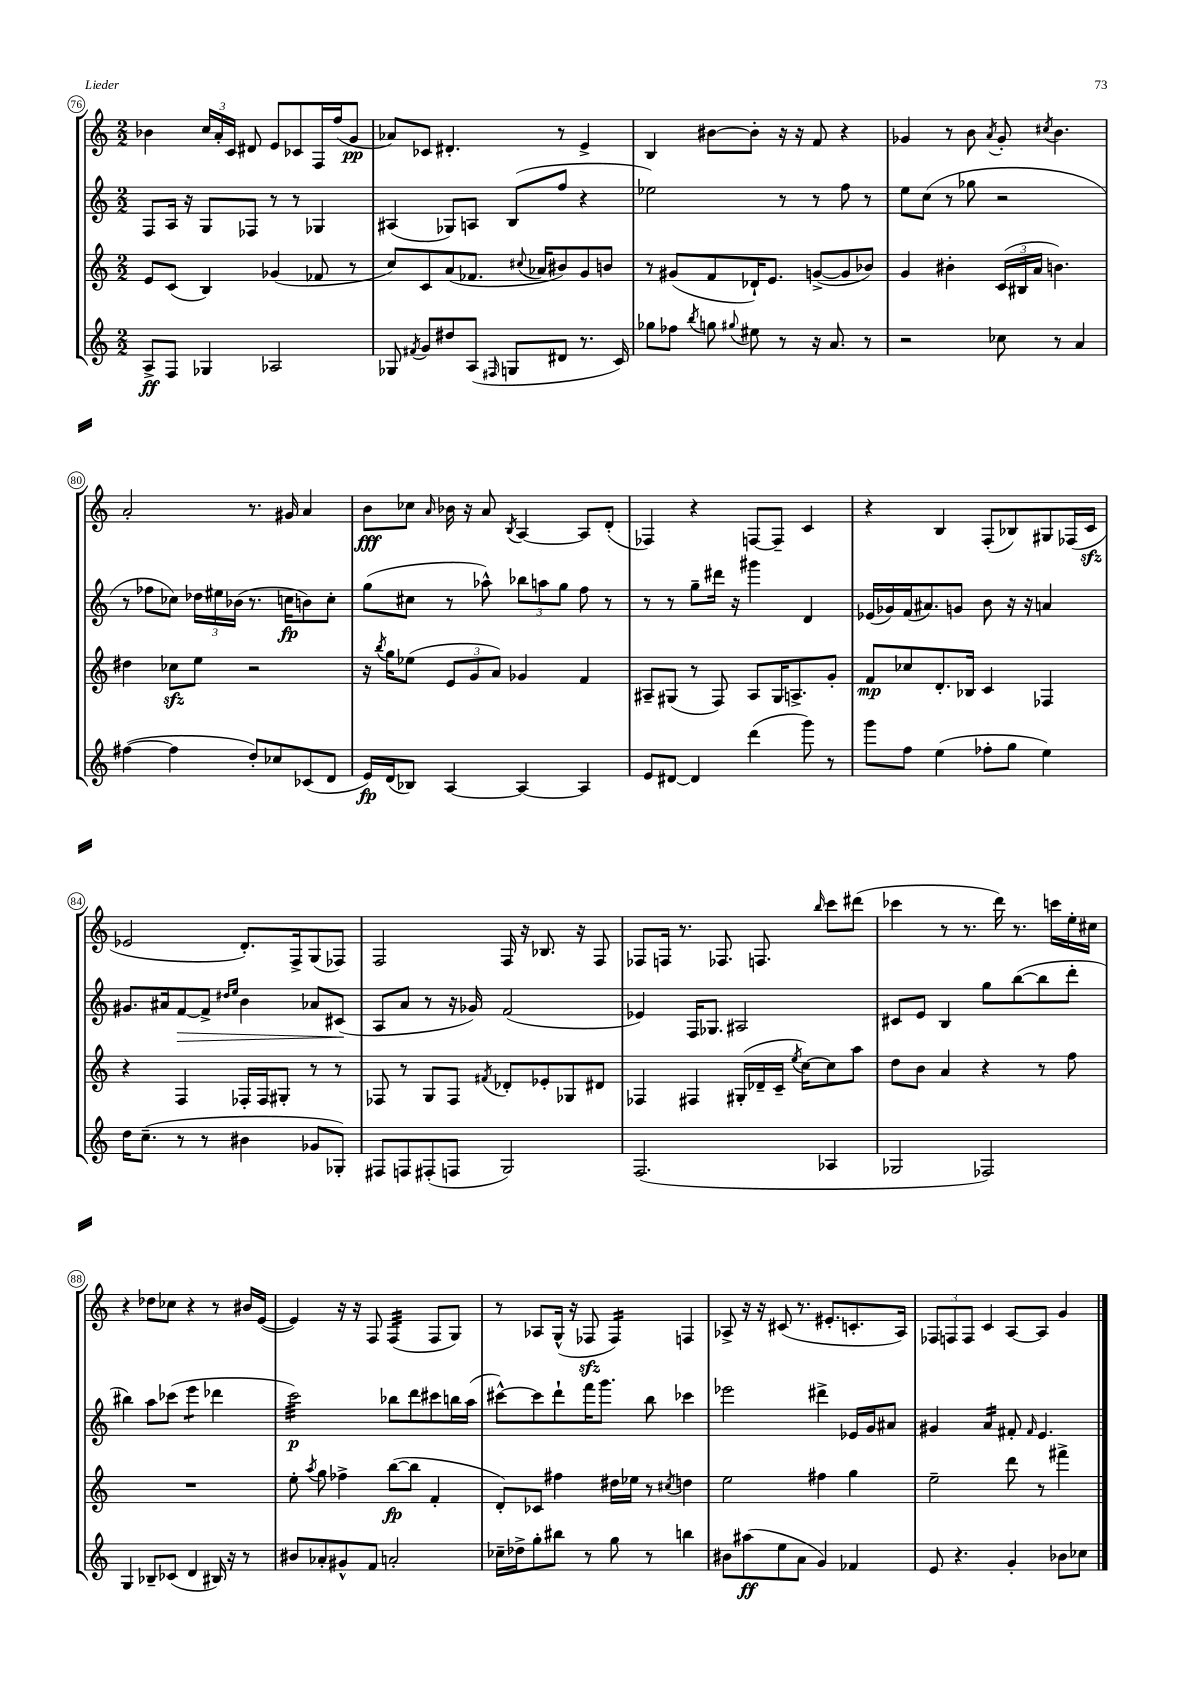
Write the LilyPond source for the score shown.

<<
\new StaffGroup <<
\new Staff = "s0" {
    \clef treble \key c \major \numericTimeSignature \time 2/2
    \autoBeamOff bes'4 \tuplet 3/2 { c''16[ a'16-. c'16] } dis'8 e'8[ ces'8 f16 f''16( g'8]\pp |
    aes'8[) ces'8] dis'4.-. r8 e'4-> |
    b4 bis'8[~ bis'8]-. r16 r16 f'8 r4 |
    ges'4 r8 b'8 \acciaccatura { a'8 } ges'8-. \acciaccatura { cis''8 } b'4. |
    a'2-. r8. gis'16 a'4 |
    b'8[\fff ces''8] \grace { a'16 } bes'16 r16 a'8 \acciaccatura { b8 } a4~ a8[ d'8]-.( |
    fes4) r4 f8[~ f8]-- c'4 |
    r4 b4 f8[-.( bes8) gis8 fes16( c'16]\sfz |
    ees'2 d'8.[-.) f16-> g8( fes8]) |
    f2 f16 r16 bes8. r16 f8 |
    fes8[ f16] r8. fes8. f8. \grace { b''16 } c'''8[ dis'''8]( |
    ces'''4 r8 r8. d'''16) r8. c'''16[ e''16-. cis''16] |
    r4 des''8[ ces''8] r4 r8 bis'16[ e'16]~( |
    e'4) r16 r16 f8 f4:32( f8[ g8]) |
    r8 aes8[ g16]-^( r16 fes8\sfz fes4:16) f4 |
    aes8-> r16 r16 cis'8( r8. eis'8.[-. c'8.-. aes16]) |
    \tuplet 3/2 { fes8[ f8 f8] } c'4 a8[~ a8] g'4 \bar "|." |
}
\new Staff = "s1" {
    \clef treble \key c \major \numericTimeSignature \time 2/2
    \autoBeamOff f8[ a16] r16 g8[ fes8] r8 r8 ges4 |
    ais4( ges8[) a8] b8[( f''8] r4 |
    ees''2) r8 r8 f''8 r8 |
    e''8[ c''8]( r8 ges''8 r2 |
    r8 fes''8[ ces''8]) \tuplet 3/2 { des''16[ eis''16 bes'16]( } r8. c''16[\fp b'8) c''8]-. |
    g''8[( cis''8] r8 aes''8-^) \tuplet 3/2 { bes''8[ a''8 g''8] } f''8 r8 |
    r8 r8 g''8[-- dis'''16] r16 gis'''4 d'4 |
    ees'16[( ges'16) f'16( ais'8.) g'8] b'8 r16 r16 a'4 |
    gis'8.[ ais'16 f'8~\> f'8]-> \grace { dis''16[ e''16] } b'4 aes'8[ cis'8]\!( |
    a8[ a'8] r8 r16 ges'16) f'2( |
    ees'4) f16[ ges8.] ais2 |
    cis'8[ e'8] b4 g''8[ b''8~( b''8 d'''8]-. |
    bis''4) a''8[ ces'''8]( e'''4:8 des'''4 |
    c'''2:32\p) bes''8[ d'''8 cis'''8 b''16 a''16]( |
    cis'''8[~-^) cis'''8 d'''8-! f'''16 g'''8.] b''8 ces'''4 |
    ees'''2 dis'''4-> ees'16[ g'16 ais'8] |
    gis'4 a'4:16 fis'8-. \grace { fis'16 } e'4. \bar "|." |
}
\new Staff = "s2" {
    \clef treble \key c \major \numericTimeSignature \time 2/2
    \autoBeamOff e'8[ c'8]( b4) ges'4( fes'8 r8 |
    c''8[) c'8 a'8( fes'8.] \appoggiatura { cis''8 } aes'16[ bis'8) g'8 b'8] |
    r8 gis'8[( f'8 des'16-!) e'8.] g'8[~->( g'8 bes'8]) |
    g'4 bis'4-. \tuplet 3/2 { c'16[( bis16 a'16] } b'4.) |
    dis''4 ces''8[\sfz e''8] r2 |
    r16 \acciaccatura { b''8 } g''16[ ees''8]( \tuplet 3/2 { e'8[ g'8 a'8]) } ges'4 f'4 |
    ais8[-- gis8]( r8 f8) ais8[ gis16 a8.-> g'8]-. |
    f'8[\mp ces''8 d'8.-. bes16] c'4 fes4 |
    r4 f4 fes16[-. fes16 gis8]-. r8 r8 |
    fes8 r8 g8[ fes8] \acciaccatura { fis'8 } des'8[-. ees'8-. ges8 dis'8] |
    fes4 fis4 gis16[-.( des'16-- c'16]-- \acciaccatura { e''8 } c''16[~) c''8 a''8] |
    d''8[ b'8] a'4 r4 r8 f''8 |
    R1 |
    e''8-. \acciaccatura { a''8 } g''8 fes''4-> b''8[~\fp( b''8] f'4-. |
    d'8[-.) ces'8] fis''4 dis''16[ ees''16] r8 \acciaccatura { cis''8 } d''4 |
    e''2 fis''4 g''4 |
    e''2-- d'''8 r8 fis'''4-> \bar "|." |
}
\new Staff = "s3" {
    \clef treble \key c \major \numericTimeSignature \time 2/2
    \autoBeamOff a8[->\ff f8] ges4 aes2 |
    ges8 \acciaccatura { fis'8 } g'8[ dis''8 a8]( \grace { fis16 } g8[ dis'8] r8. c'16) |
    ges''8[ fes''8] \acciaccatura { b''8 } g''8 \appoggiatura { gis''8 } eis''8 r8 r16 a'8. r8 |
    r2 ces''8 r8 a'4 |
    fis''4~( fis''4 d''8[-.) ces''8 ces'8( d'8] |
    e'16[\fp) d'16( bes8]) a4~ a4~ a4 |
    e'8[ dis'8]~ dis'4 d'''4( g'''8) r8 |
    g'''8[ f''8] e''4( fes''8[-. g''8] e''4) |
    d''16[ c''8.]--( r8 r8 bis'4 ges'8[ ges8]-.) |
    fis8[ f8 fis8-.( f8] g2) |
    f2.( aes4 |
    ges2 fes2) |
    g4 bes8[-- ces'8]( d'4 bis16) r16 r8 |
    bis'8[ aes'8-. gis'8-^ f'8] a'2-. |
    ces''16[-- des''16-> g''8-. bis''8] r8 g''8 r8 b''4 |
    bis'8[ ais''8\ff( e''8 a'8] g'4) fes'4 |
    e'8 r4. g'4-. bes'8[ ces''8] \bar "|." |
}
>>
>>
\layout { \context { \Score currentBarNumber = #76 \override BarNumber.stencil = #(make-stencil-circler 0.1 0.3 ly:text-interface::print) } }
